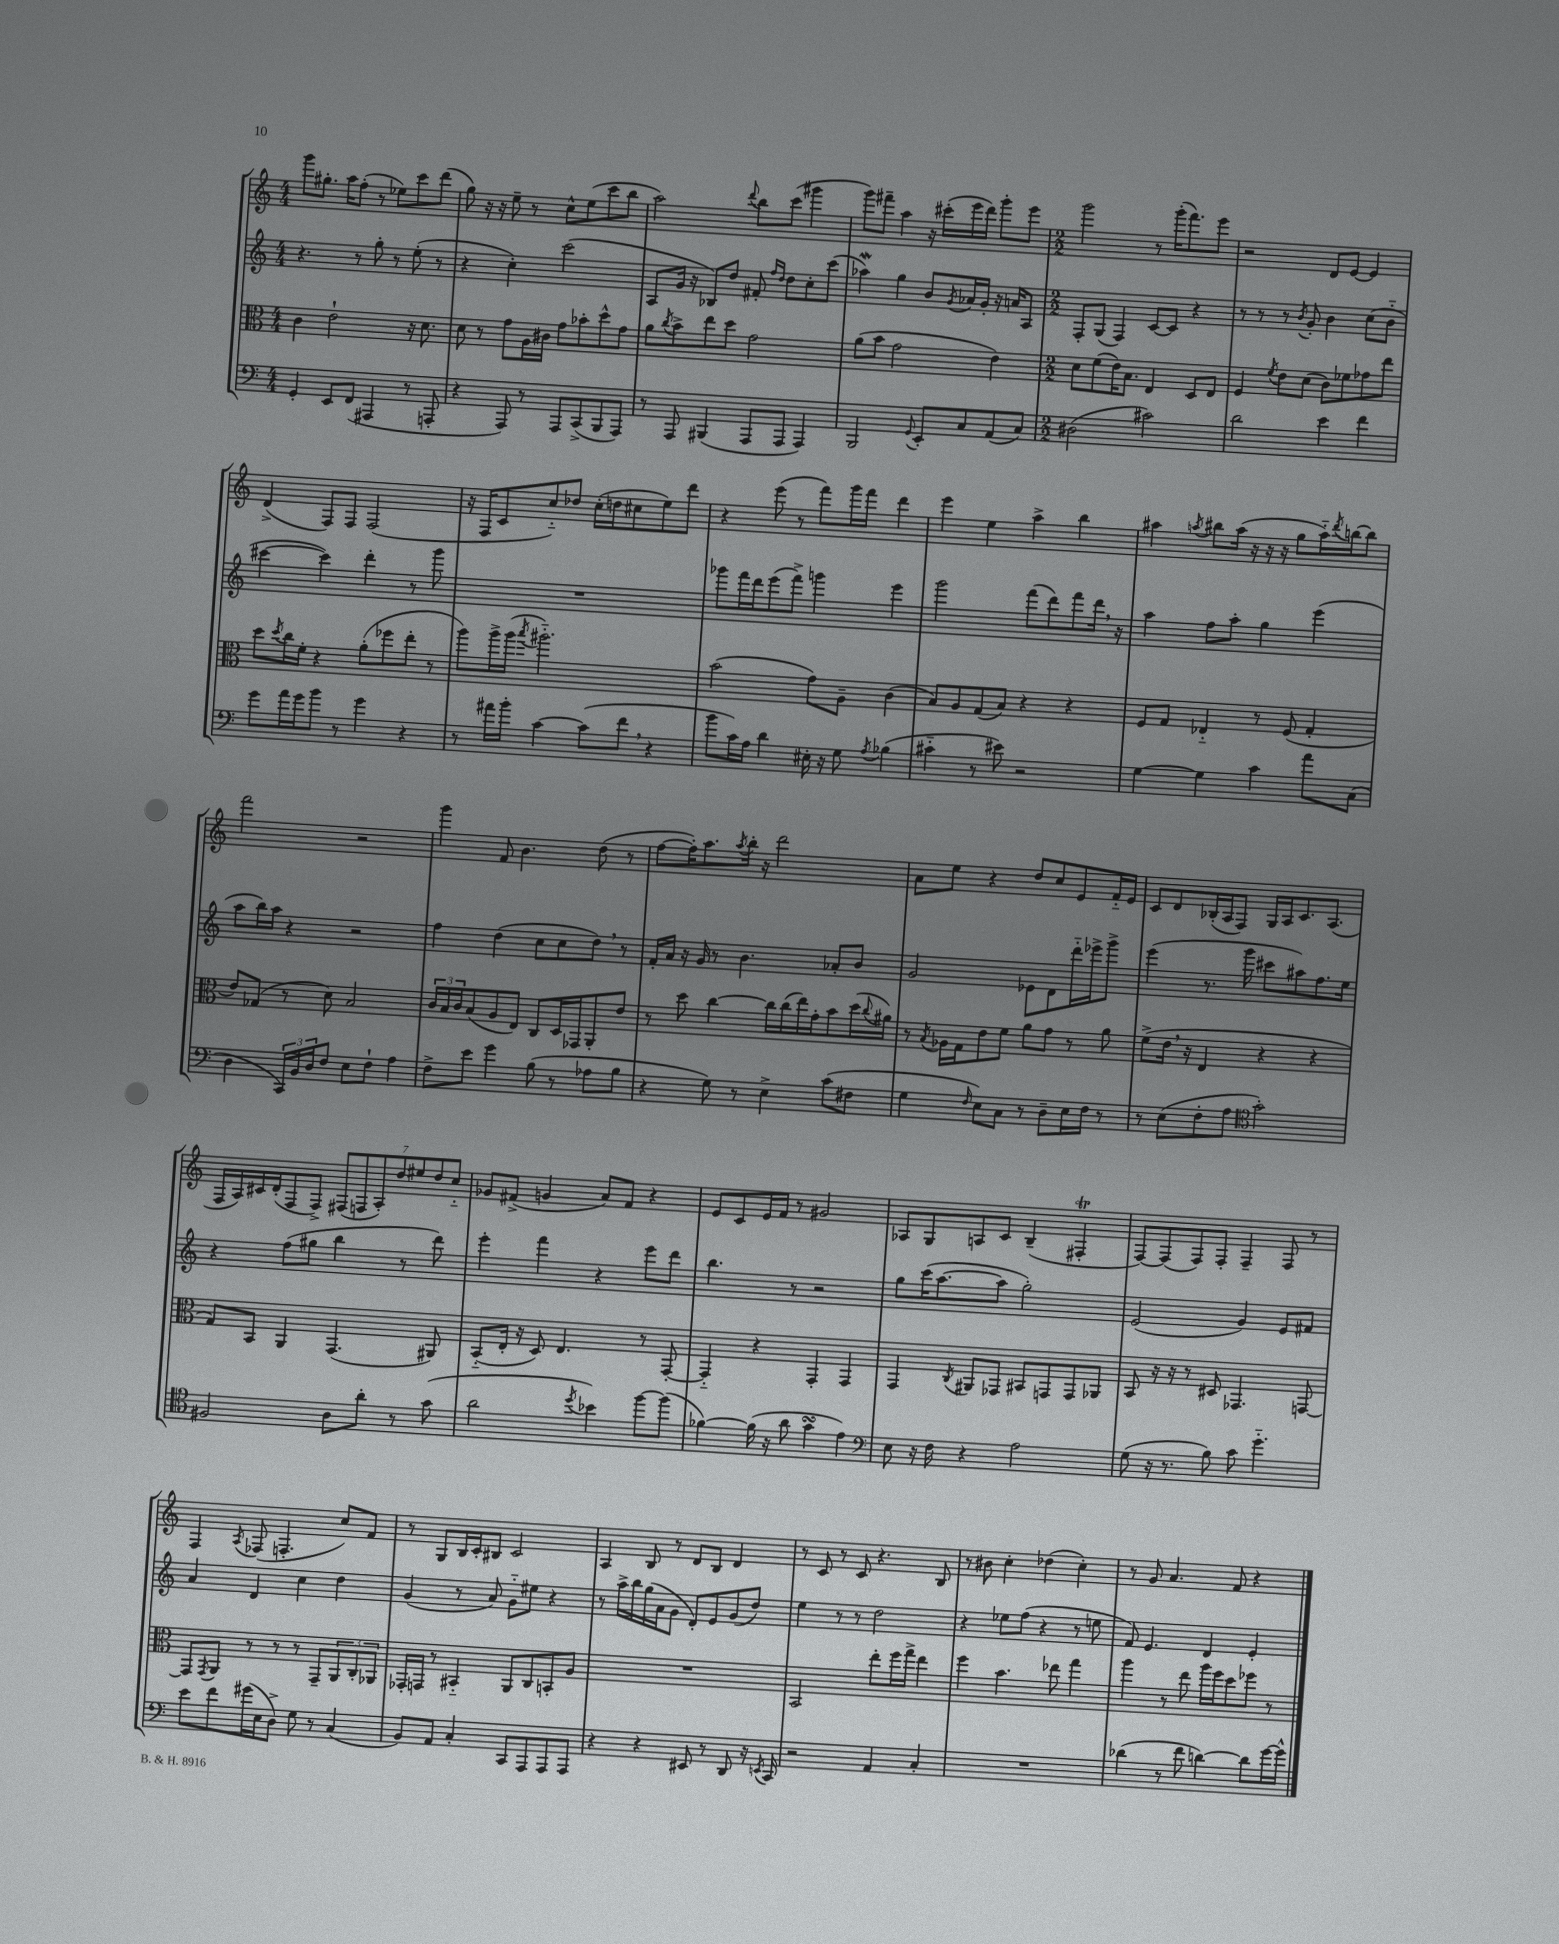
<<
\new StaffGroup <<
\new Staff = "s0" {
    \clef treble \key c \major \numericTimeSignature \time 4/4
    g'''8 gis''8.-. a''16 f''8-.( r8 ees''8) c'''8 d'''8( |
    g''8) r16 r16 e''8-- r8 c''8-^ e''8( c'''8 b''8 |
    a''2) \appoggiatura { d'''8 } b''8 c'''8( gis'''4 |
    g'''8) fis'''8-- a''4 r16 cis'''16-.( e'''16 d'''16) g'''8-. e'''8 |
    \numericTimeSignature \time 2/2 g'''2 r8 g'''16-.( f'''8.) e'''8 |
    r2 d'8 e'8~ e'4 |
    d'4->( f8) f8 f2( |
    r16 f16 c'8 c''8-_) des''8 c''16-.( d''16 cis''8 e''8) d'''8 |
    r4 e'''8( r8 f'''8) g'''16 f'''16 d'''4 |
    e'''4 e''4 a''4-> b''4 |
    ais''4 \acciaccatura { a''8 } bis''8 a''16( r16 r16 r16 g''8 a''16-_) \acciaccatura { d'''8 } b''16~ b''8 |
    f'''2 r2 |
    g'''4 f'8 b'4. d''8( r8 |
    f''8~ f''16-.) a''8. \acciaccatura { a''8 } b''16-. r16 d'''2 |
    a'8 e''8 r4 d''8 c''8 e'8 f'16-_ e'16 |
    c'8 d'8 bes16-.( a16 f8) g16 a16 c'8. a8.( |
    f16 a16) cis'16 d'16-.( f8 f8->) \tuplet 7/4 { fis8( f8 a8-.) d''8 eis''8 d''8 c''8-_ } |
    ges'8 fis'8->( g'4 a'8) fis'8 r4 |
    e'8 c'8 e'16 f'16 r8 gis'2 |
    aes8 g8 a8 c'8 b4--( fis4-.\trill |
    f8~) f8( f8) f8-. f4-- f8 r8 |
    f4 \acciaccatura { a8 } fes8( f4.-. c''8) f'8 |
    r8 g8 b16 c'16-. bis8 c'2 |
    a4 b8 r8 d'8 b8 d'4 |
    r8 c'8 r8 c'8 r4. b8 |
    r8 bis'8 c''4-. des''4( c''4-.) |
    r8 g'8 a'4. f'8 r4 \bar "|." |
}
\new Staff = "s1" {
    \clef treble \key c \major \numericTimeSignature \time 4/4
    r4. r8 g''8-. r8 e''8-.( r8 |
    r4 c''4-.) c'''2( |
    a8 g'16 r16 bes8) d''8 fis'8-. \grace { f''16 d''16 } d''8 c''8-. c'''8( |
    aes''4\mordent) g''4 b'8 \acciaccatura { g'8 } aes'16 g'16-. r16 a'16 a8 |
    \numericTimeSignature \time 2/2 f8-. g8( f4) c'8~ c'8 r4 |
    r8 r8 r8 \acciaccatura { b'8 } g'8-. b'4 c''8( b'8-_ |
    cis'''4~ cis'''4) d'''4-. r8 g'''8 |
    R1 |
    ges'''8 f'''16 d'''16 e'''8( f'''8->) g'''4 e'''4 |
    g'''2 f'''8( d'''8) f'''8 d'''16 \breathe r16 |
    a''4 f''8 a''8-. g''4 e'''4( |
    a''8 b''16) a''16 r4 r2 |
    f''4 d''4( c''8 c''8 d''8) \breathe r8 |
    f'16-. a'16 r16 g'16 r8 b'4. aes'8-. b'8 |
    g'2 ees'8 d'8 d'''16-_ ees'''16-> g'''8-> |
    e'''4( r8. g'''16 cis'''8 ais''8) f''8. e''16 |
    r4 f''8( gis''8 b''4 r8 d'''8) |
    e'''4-. f'''4 r4 e'''8 d'''8 |
    b''4. r8 r2 |
    g''8 c'''16( a''8.~ a''8 g''2-.) |
    e'2( g'4) e'8 fis'8 |
    a'4 d'4 c''4 d''4 |
    g'4( r8 a'8) g'8-_ eis''8 r4 |
    r8 a''16-> b''16 g''16( a'16 g'8 d'8-.) e'8 g'8( d''8) |
    e''4 r8 r8 d''2 |
    r4 ees''8 f''8( r4 r8 e''8 |
    f'8) e'4. d'4 e'4-. \bar "|." |
}
\new Staff = "s2" {
    \clef alto \key c \major \numericTimeSignature \time 4/4
    c'4 e'2-! r16 d'8. |
    d'8 r8 g'8 a16 cis'16 g'8 bes'8-. d''8-^ g'8 |
    a'8 \acciaccatura { c''8 } b'8-> e''8 d''8 g'2 |
    a'8( b'8 g'2 e'4) |
    \numericTimeSignature \time 2/2 d'8 f'8( e'16) b8. e4 d8 e8 |
    f4 \acciaccatura { f'8 } e'8 d'8( c'8) fes'8 ges'8 e''8 |
    d''8 \acciaccatura { d''8 } c''16 f'16-. r4 a'8-.( fes''8 e''8-. r8 |
    a''8) a''16-> a''16( \acciaccatura { b''8 } ais''2.-_) |
    b'2( g'8) a8-- c'4( |
    b8) a8 g8( b8) r4 r4 |
    f8 g8 ees4-_ r8 f8( g4-. |
    e'8) ges8( r8 d'8) b2 |
    \tuplet 3/2 { c'16 b16 c'16 } b8( a8 e8) c8 d16 ges,16 a,8-. e'8 |
    r8 d''8 c''4~ c''16 c''16( e''16) g'16-. b'8 d''16( \appoggiatura { c''8 } ais'16) |
    r8 \acciaccatura { b8 } aes16 g16 e'8 f'8 a'8 g'8 r8 a'8 |
    f'8->( e'16 \breathe r16 e4 r4 r4 |
    g8) b,8 a,4 g,4.( ais,8) |
    b,8-_( e16-. r16 d8) e4. r8 g,8~-. |
    g,4-_ r4 g,4-. g,4 |
    g,4 \acciaccatura { c8 } ais,8 ges,8 bis,8 g,8 g,8 aes,8 |
    b,8 r16 r16 r8 dis8 ges,4. g,8~ |
    g,8 \acciaccatura { g,8 } a,8 r8 r8 r8 g,8-- \tuplet 3/2 { a,8 c8-. aes,8 } |
    ges,16-. g,16 r8 bis,4-_ a,8 c8 b,8-. a8 |
    R1 |
    b,2 e''8-. f''16 g''16-> e''4 |
    f''4 b'4. ees''8 g''4 |
    a''4 r8 e''8 a''16 f''16 d''8 fes''8 r8 \bar "|." |
}
\new Staff = "s3" {
    \clef bass \key c \major \numericTimeSignature \time 4/4
    g,4-. e,8 f,8( ais,,4 r8 a,,8-. |
    r4 a,,8) r8 a,,8 c,8->( b,,8 a,,8) |
    r8 a,,8 bis,,4( a,,8 a,,8 a,,4) |
    b,,2 \appoggiatura { g,8 } e,8-. c8 a,8( c8) |
    \numericTimeSignature \time 2/2 dis2( cis'2) |
    d'2 e'4 f'4 |
    g'8 a'16 g'16 b'8 r8 g'4 r4 |
    r8 ais'16 b'16-. c'4~ c'8( f'8 \breathe r4 |
    b'8 c'16) a16 d'4 eis16-. r16 g8 \acciaccatura { a8 } bes4( |
    cis'4-_ r8 eis'8) r2 |
    g4~ g4 c'4 a'8 c8( |
    d4 \tuplet 3/2 { c,16) b,16 d16 } f8 e8 f8-! a4 |
    f8-> e'8 g'4 b8( r8 aes8 b8 |
    r4 g8) r8 e4-> c'8( fis8 |
    g4 \grace { f16 } e8) c8 r8 d8-- e16 f16 r8 |
    r8 e8( f8-. a8 \clef tenor g'2-.) |
    fis2 a8 a'8-. r8 g'8( |
    a'2 \acciaccatura { d''8 } bes'4) f''8~ f''8( |
    fes'4~) fes'16( r16 a'8 g'4\turn e'4) |
    \clef bass e8 r16 f16 r4 a2 |
    g8( r16 r8. b8) c'8 g'4.-_ |
    e'8 f'8 gis'16( e16 d8->) g8 r8 c4( |
    b,8) a,8 c4-. c,8 a,,8 a,,8 a,,8 |
    r4 r4 eis,8 r8 d,8 r16 \acciaccatura { e,8 } c,16 |
    r2 a,4 c4-. |
    R1 |
    des'4( r8 f'8 d'4~) d'8 g'16~ g'16-^ \bar "|." |
}
>>
>>
\layout { \context { \Score \remove "Bar_number_engraver" } }
